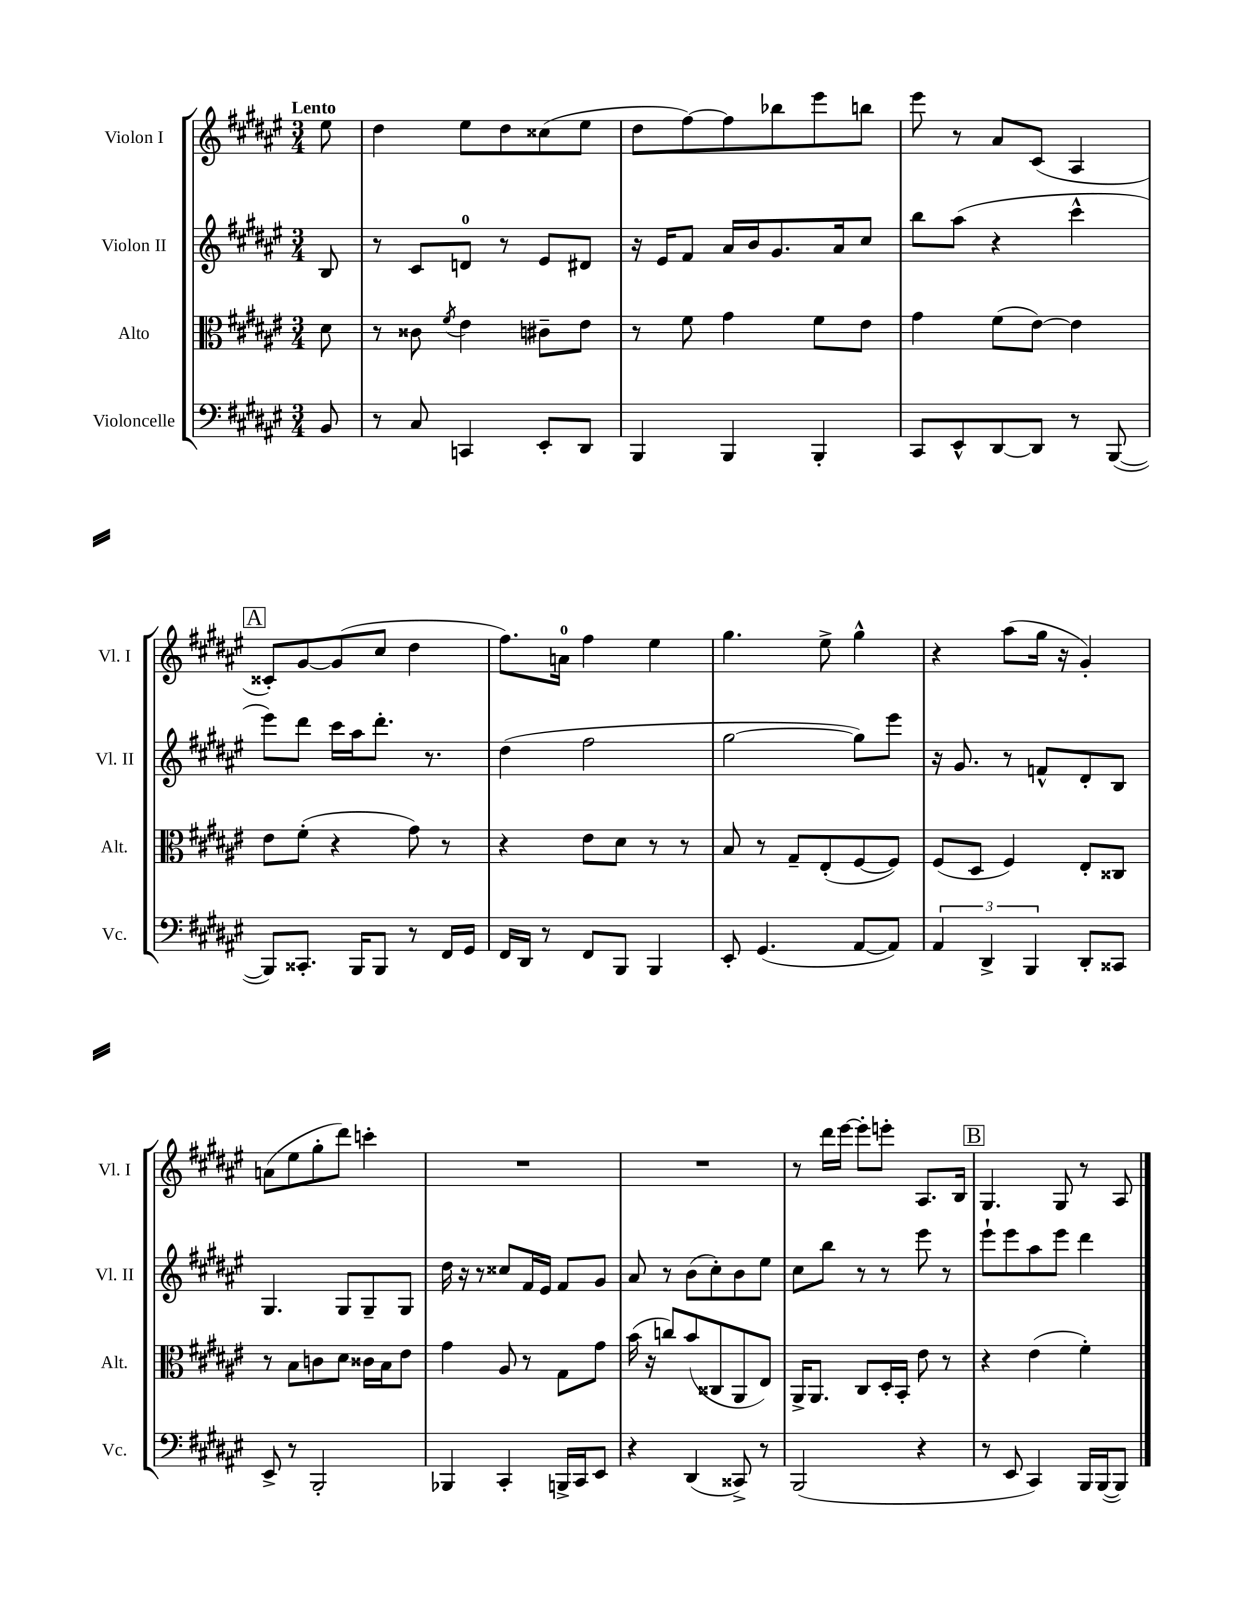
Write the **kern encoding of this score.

**kern	**kern	**kern	**kern
*part4	*part3	*part2	*part1
*staff4	*staff3	*staff2	*staff1
*I"Violoncelle	*I"Alto	*I"Violon II	*I"Violon I
*I'Vc.	*I'Alt.	*I'Vl. II	*I'Vl. I
*clefF4	*clefC3	*clefG2	*clefG2
*k[f#c#g#d#a#e#]	*k[f#c#g#d#a#e#]	*k[f#c#g#d#a#e#]	*k[f#c#g#d#a#e#]
*M3/4	*M3/4	*M3/4	*M3/4
=	=	=	=
!	!	!	!LO:TX:a:B:t=Lento
8BB/	8d#\	8B/	8ee#\
=1	=1	=1	=1
8r	8r	8r	4dd#\
8C#/	8c##X\	8c#/L	.
.	8qf#/	.	.
4CCn/	4e#\	8dn/J	8ee#\L
.	.	8r	8dd#\
8EE#'/L	8c#X~\L	8e#/L	(8cc##X\
8DD#/J	8e#\J	8d#X/J	8ee#\J
=2	=2	=2	=2
4BBB/	8r	16r	8dd#\L
.	.	16e#/KL	.
.	8f#\	8f#/J	[8ff#\)
4BBB/	4g#\	16a#/LL	8ff#\]
.	.	16b/J	.
.	.	8.g#/	8bb-X\
4BBB'/	8f#\L	.	8eee#\
.	.	16a#/k	.
.	8e#\J	8cc#/J	8bbn\J
=3	=3	=3	=3
8CC#/L	4g#\	8bb\L	8eee#\
8EE#^^/	.	(8aa#\J	8r
[8DD#/	(8f#\L	4r	8a#/L
8DD#/J]	[8e#\J)	.	(8c#/J
8r	4e#\]	4ccc#^^\	4A#/
([8BBB/	.	.	.
!!LO:LB:g=z
!!LO:REH:place=s1:t=A
=4	=4	=4	=4
8BBB/L])	8e#\L	8eee#\L)	8c##X'/L)
8.CC##X'/J	(8f#'\J	8ddd#\J	[8g#/
.	4r	16ccc#\LL	(8g#/]
16BBB/KL	.	16aa#\J	.
8BBB/J	.	8.ddd#'\J	8cc#/J
8r	8g#\)	.	4dd#\
.	.	8.r	.
16FF#/LL	8r	.	.
16GG#/JJ	.	.	.
=5	=5	=5	=5
16FF#/LL	4r	(4dd#\	8.ff#\L)
16DD#/JJ	.	.	.
8r	.	.	.
.	.	.	16an\Jk
8FF#/L	8e#\L	2ff#\	4ff#\
8BBB/J	8d#\J	.	.
4BBB/	8r	.	4ee#\
.	8r	.	.
=6	=6	=6	=6
8EE#'/	8B/	[2gg#\	4.gg#\
(4.GG#/	8r	.	.
.	8G#~/L	.	.
.	(8E#'/	.	8ee#^\
[8AA#/L	[8F#/	8gg#\L])	4gg#^^\
8AA#/J])	8F#/J])	8eee#\J	.
=7	=7	=7	=7
6AA#/	(8F#/L	16r	4r
.	.	8.g#/	.
.	8D#/J	.	.
6DD#^/	.	.	.
.	4F#/)	8r	(8aa#\L
6BBB/	.	.	.
.	.	8fn^^/L	16gg#\Jk
.	.	.	16r
8DD#'/L	8E#'/L	8d#'/	4g#'/)
8CC##X/J	8C##X/J	8B/J	.
!!LO:LB:g=z
=8	=8	=8	=8
8EE#^/	8r	4.G#/	(8an\L
8r	8B\L	.	8ee#\
2BBB'/	8cn\	.	8gg#'\
.	8d#\J	8G#/L	8ddd#\J)
.	16c##X\LL	8G#~/	4cccn'\
.	16B\J	.	.
.	8e#\J	8G#/J	.
=9	=9	=9	=9
4BBB-X/	4g#\	16dd#\	2.r
.	.	16r	.
.	.	8r	.
4CC#'/	8A#/	8cc##X/L	.
.	8r	16f#/L	.
.	.	16e#/JJ	.
16BBBn^/LL	8G#\L	8f#/L	.
16CC#/J	.	.	.
8EE#/J	8g#\J	8g#/J	.
=10	=10	=10	=10
4r	(16b\	8a#/	2.r
.	16r	.	.
.	8ccn/L)	8r	.
(4DD#/	(8b/	(8b\L	.
.	8C##X/	8cc#'\)	.
8CC##X^/)	8AA#/	8b\	.
8r	8E#/J)	8ee#\J	.
=11	=11	=11	=11
(2BBB/	16AA#^/KL	8cc#\L	8r
.	8.AA#/J	.	.
.	.	8bb\J	16ddd#\LL
.	.	.	[16eee#\JJ
.	8C#/L	8r	8eee#'\L]
.	16D#'/L	8r	8eeen'\J
.	16BB'/JJ	.	.
4r	8e#\	8eee#\	8.A#/L
.	8r	8r	.
.	.	.	16B/Jk
!!LO:REH:place=s1:t=B
=12	=12	=12	=12
8r	4r	8eee#`\L	4.G#/
8EE#/	.	8eee#\	.
4CC#/)	(4e#\	8aa#\	.
.	.	8eee#\J	8G#/
16BBB/LL	4f#'\)	4ddd#\	8r
([16BBB/J	.	.	.
8BBB/J])	.	.	8A#/
==	==	==	==
*-	*-	*-	*-
